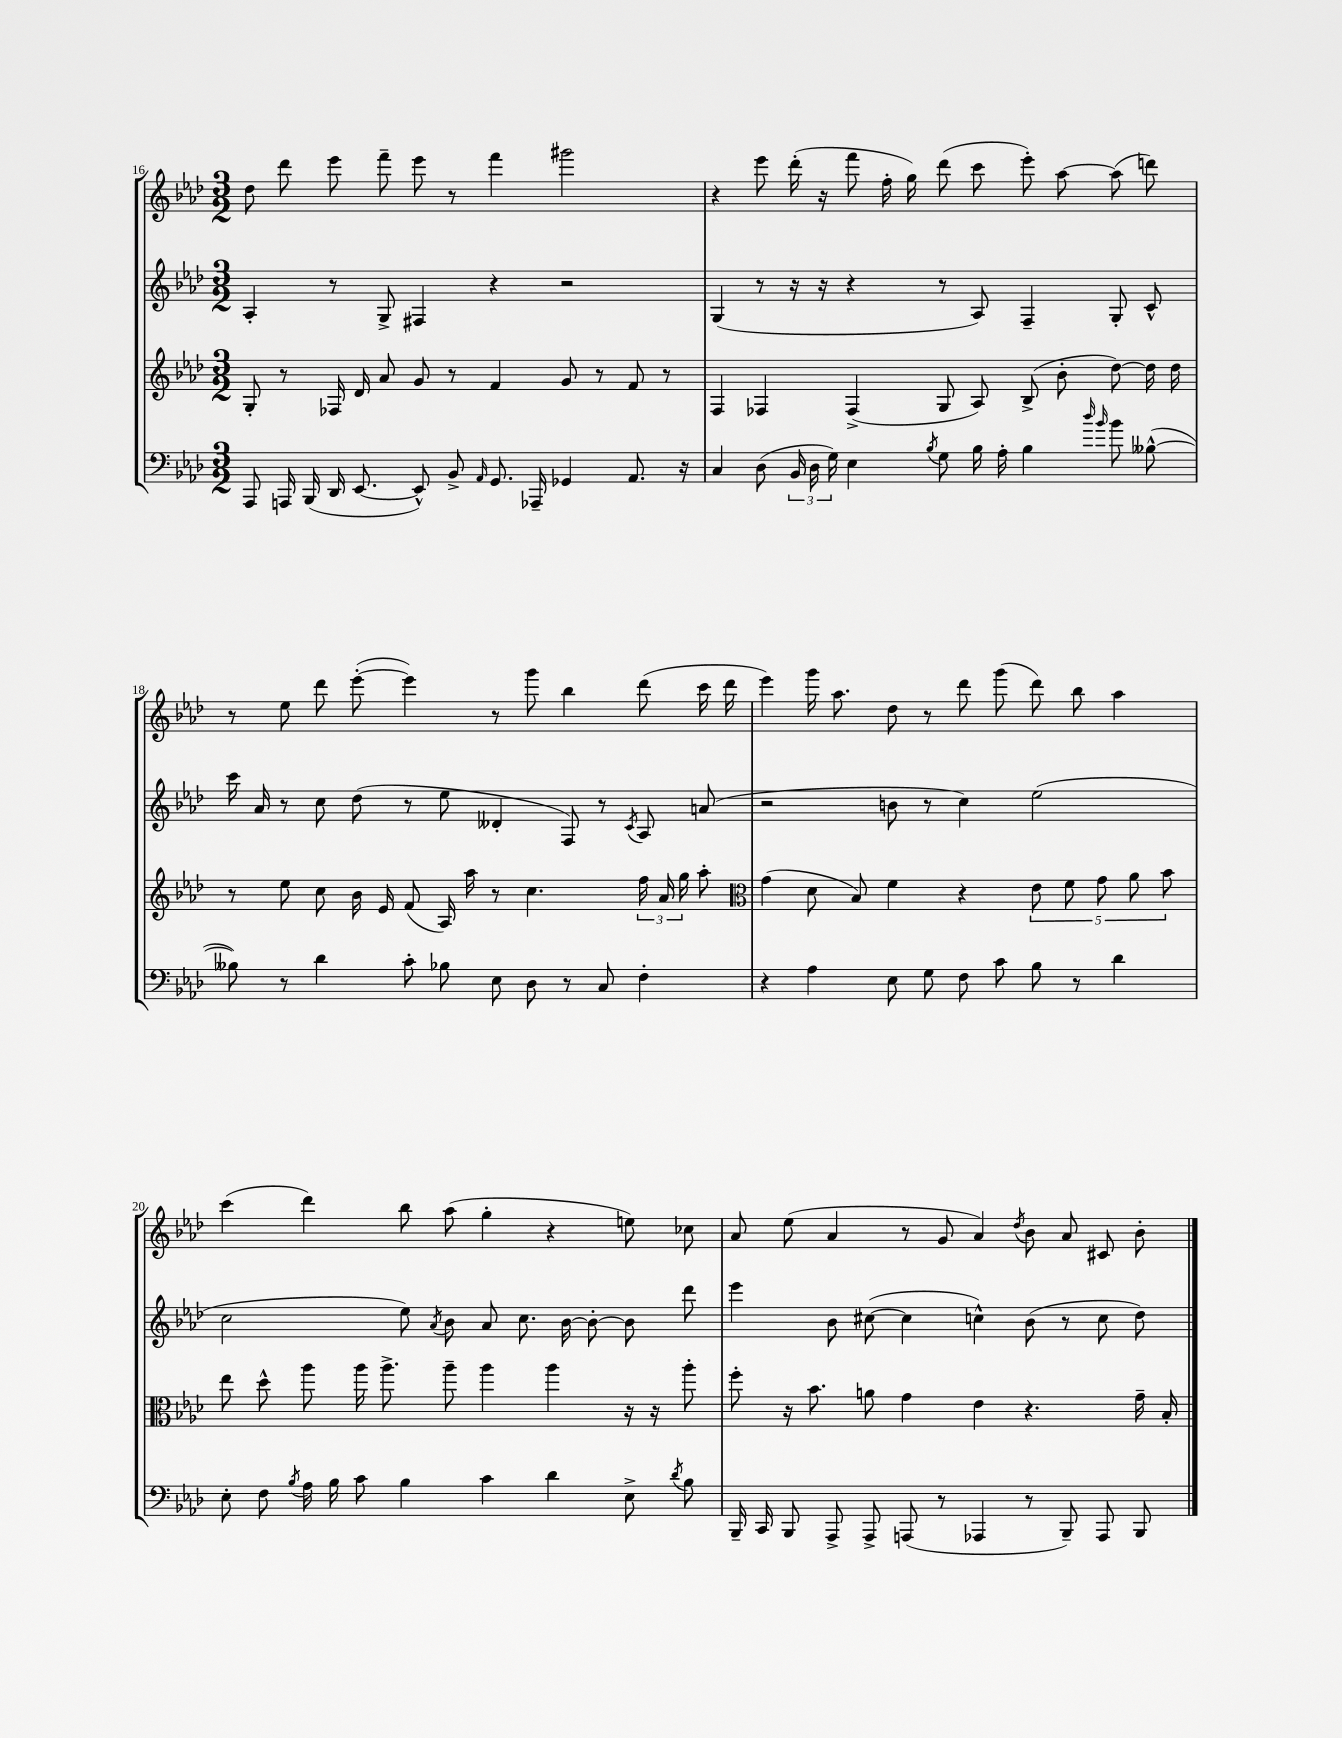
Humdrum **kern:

**kern	**kern	**kern	**kern
*staff4	*staff3	*staff2	*staff1
*clefF4	*clefG2	*clefG2	*clefG2
*k[b-e-a-d-]	*k[b-e-a-d-]	*k[b-e-a-d-]	*k[b-e-a-d-]
*M3/2	*M3/2	*M3/2	*M3/2
8AAA-	8G'	4A-'	8dd-
16AAA	8r	.	8ddd-
(16BBB-	.	.	.
16DD-	16F-	8r	8eee-
[8.EE-	16d-	.	.
.	8a-	8G^	8fff~
8EE-^^])	8g	4F#	8eee-
8BB-^	8r	.	8r
16qqAA-	.	.	.
8.GG	4f	4r	4fff
16AAA-~	.	.	.
4GG-	8g	2r	2ggg#
.	8r	.	.
8.AA-	8f	.	.
.	8r	.	.
16r	.	.	.
=	=	=	=
4C	4F	(4G	4r
(8D-	4F-	8r	8eee-
24BB-	.	16r	(16ddd-'
24D-	.	.	.
.	.	16r	16r
24G)	.	.	.
4E-	(4F-^	4r	8fff
.	.	.	16ff'
.	.	.	16gg)
8qB-	.	.	.
8G	8G	8r	(8ddd-
16B-	8A-)	8A-)	8ccc
16A-'	.	.	.
4B-	(8B-^	4F~	8eee-')
.	8b-'	.	[8aa-
16qqdd-	.	.	.
16qqb-	.	.	.
8b-	[8dd-)	8G'	(8aa-]
([8B--^^	16dd-]	8c^^	8ddd)
.	16dd-	.	.
=	=	=	=
8B--])	8r	16ccc	8r
.	.	16a-	.
8r	8ee-	8r	8ee-
4d-	8cc	8cc	8ddd-
.	16b-	(8dd-	([8eee-'
.	16e-	.	.
8c'	(8f	8r	4eee-])
8B-	16A-)	8ee-	.
.	16aa-	.	.
8E-	8r	4d--'	8r
8D-	4.cc	.	8ggg
8r	.	8F)	4bb-
8C	.	8r	.
.	.	8qc	.
4F'	24ff	8A-	(8ddd-
.	24a-	.	.
.	24gg	.	.
.	8aa-'	(8a	16ccc
.	.	.	16ddd-
=	=	=	=
*	*clefC3	*	*
4r	(4g	2r	4eee-)
4A-	8d-	.	16ggg
.	.	.	8.aa-
.	8B-)	.	.
8E-	4f	8b	8dd-
8G	.	8r	8r
8F	4r	4cc)	8ddd-
8c	.	.	(8ggg
8B-	10e-	(2ee-	8ddd-)
.	10f	.	.
8r	.	.	8bb-
.	10g	.	.
4d-	.	.	4aa-
.	10a-	.	.
.	10b-	.	.
=	=	=	=
8E-'	8ee-	2cc	(4ccc
8F	8dd-^^	.	.
8qB-	.	.	.
16A-	8aa-	.	4ddd-)
16B-	.	.	.
8c	16aa-	.	.
.	8.aa-^	.	.
4B-	.	8ee-)	8bb-
.	.	8qa-	.
.	8aa-~	8b-	(8aa-
4c	4aa-	8a-	4gg'
.	.	8.cc	.
4d-	4aa-	.	4r
.	.	[16b-	.
.	.	8b-'_	.
8E-^	16r	8b-]	8ee)
.	16r	.	.
8qd-	.	.	.
8B-	8aa-'	8ddd-	8cc-
=	=	=	=
16BBB-~	8ff'	4eee-	8a-
16CC	.	.	.
8BBB-	16r	.	(8ee-
.	8.b-	.	.
8AAA-^	.	8b-	4a-
8AAA-^	8a	([8cc#	.
(8AAA	4g	4cc#]	8r
8r	.	.	8g
4AAA-	4e-	4cc^^)	4a-)
.	.	.	8qdd-
8r	4.r	(8b-	8b-
8BBB-~)	.	8r	8a-
8AAA-	.	8cc	8c#
8BBB-	16g~	8dd-)	8b-'
.	16B-'	.	.
==	==	==	==
*-	*-	*-	*-
